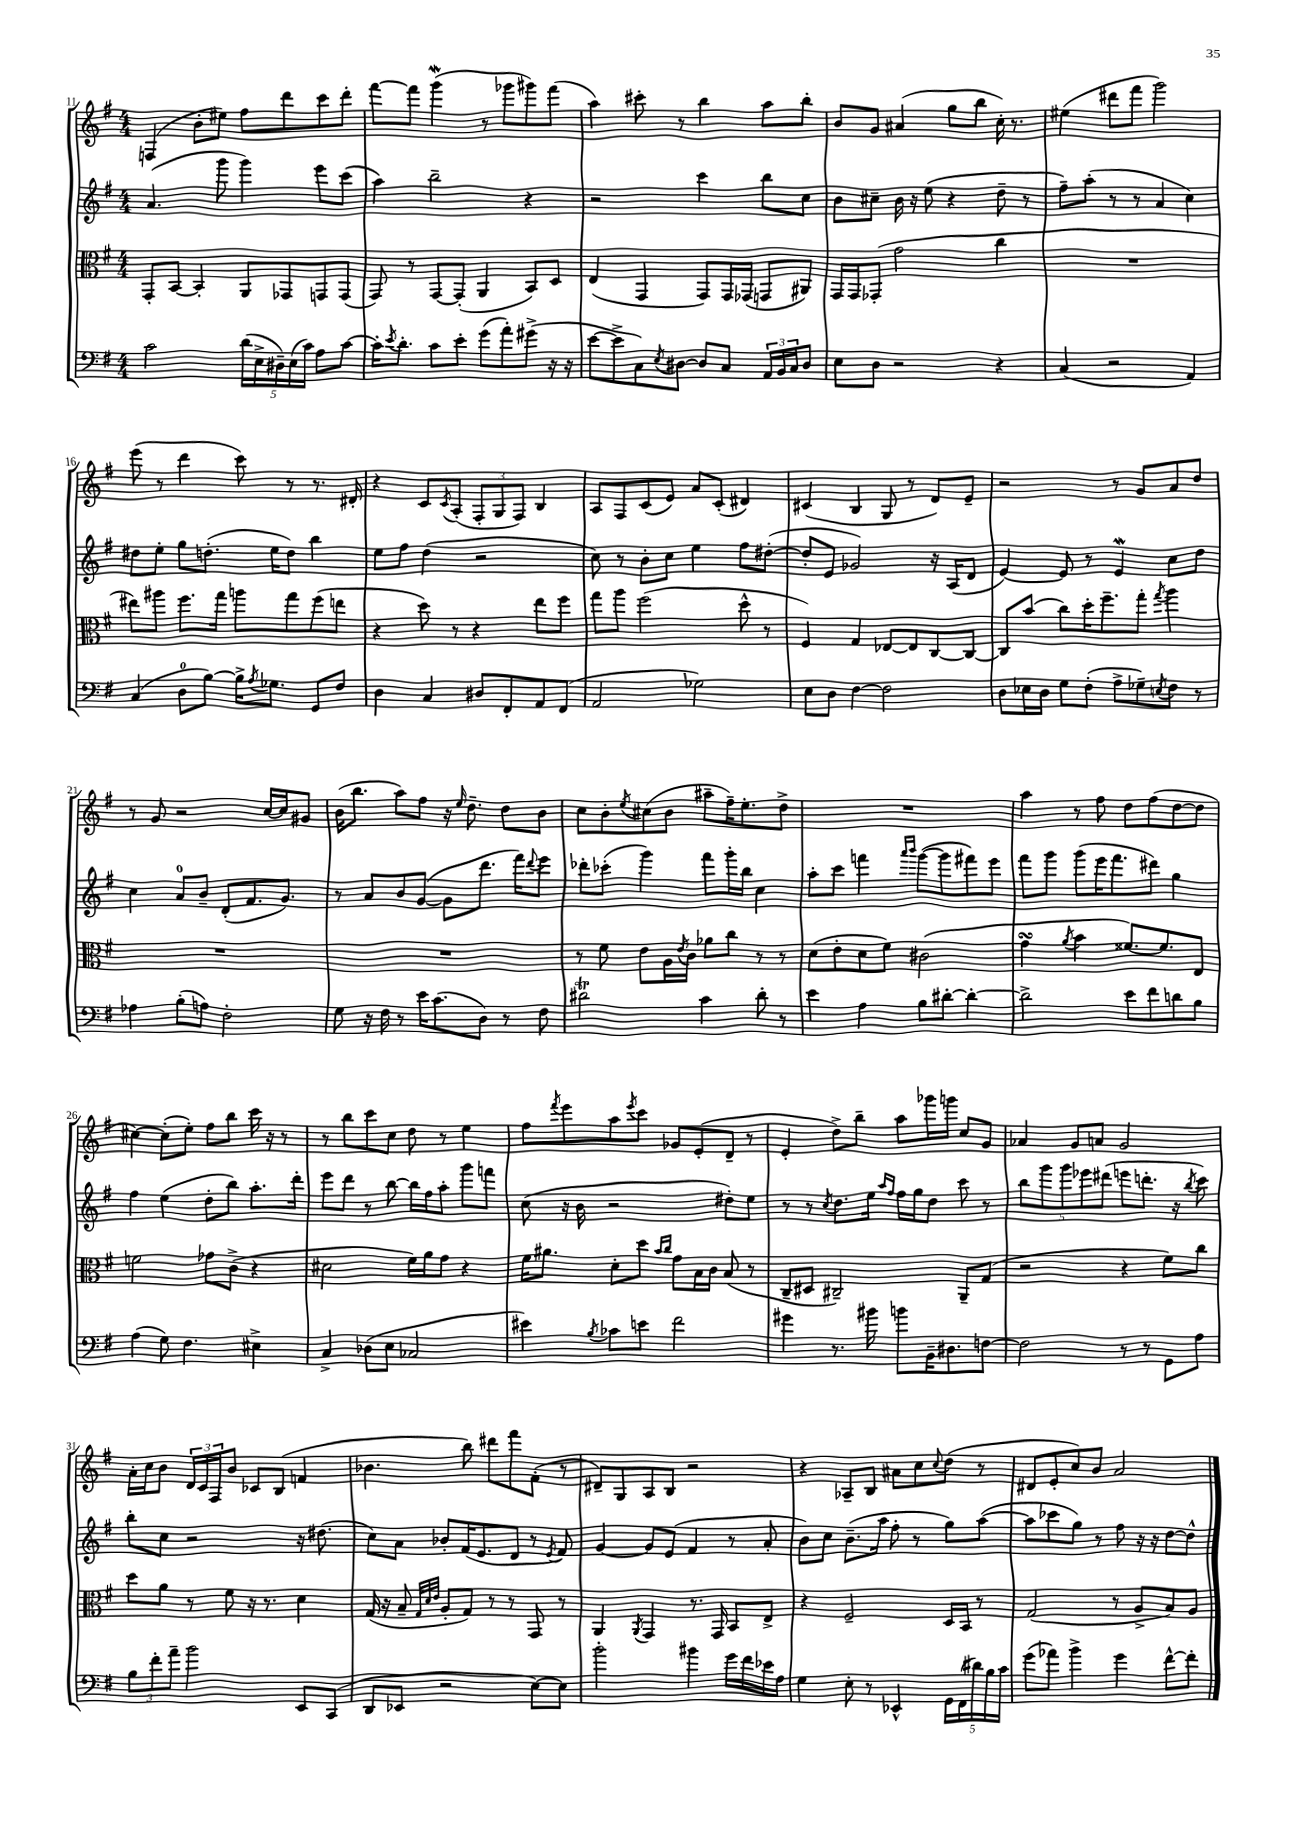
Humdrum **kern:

**kern	**kern	**kern	**kern
*part4	*part3	*part2	*part1
*staff4	*staff3	*staff2	*staff1
*clefF4	*clefC3	*clefG2	*clefG2
*k[f#]	*k[f#]	*k[f#]	*k[f#]
*M4/4	*M4/4	*M4/4	*M4/4
=11	=11	=11	=11
2c\	8GG'/L	(4.a/	(4Fn/
.	[8BB/J	.	.
.	4BB'/]	.	8b'\L
.	.	8ggg\	8ee#X\J)
(20d\LL	8AA/L	4ggg\)	8ff#\L
20E^\	.	.	.
20D#X~\)	.	.	.
.	8GG-X/	.	8ddd\
(20E\	.	.	.
20c\JJ)	.	.	.
8A\L	8GGn/	8eee\L	8ccc\
[8c\J	(8GG/J	(8ccc\J	8ddd'\J
=12	=12	=12	=12
16c'\KL]	8GG/)	4aa\)	[8fff#\L
8qe/	.	.	.
8.d'\J	.	.	.
.	8r	.	8fff#\J]
8c\L	[8GG/L	2bb~\	(4gggw\
8e'\J	(8GG'/J]	.	.
(8g\L	4AA/	.	8r
8a'\)	.	.	8ggg-X\L
(8g#X^\J	8BB/L)	4r	8ggg#X\)
16r	8D/J	.	(8fff#\J
16r	.	.	.
=13	=13	=13	=13
[8e\L	(4E/	2r	4aa\)
8e^\]	.	.	.
8C\)	4GG/	.	8ccc#X'\
8qE/	.	.	.
[8D#X\J	.	.	8r
8D#/L]	8GG/L)	4ccc\	4bb\
8C/J	16GG/L	.	.
.	(16GG-X/JJ	.	.
24AA/LL	8GGn/L	8bb\L	8aa\L
24BB/	.	.	.
24C/J	.	.	.
8D#/J	8AA#X/J)	8cc\J	8bb'\J
=14	=14	=14	=14
8E\L	16GG/LL	8b\L	8b/L
.	16GG/J	.	.
8D\J	(8GG-X'/J	8cc#X~\J	8g/J
2r	2g\	16b\	(4a#X/
.	.	16r	.
.	.	(8ee\	.
.	.	4r	8gg\L
.	.	.	8bb\J
4r	4cc\	8dd~\	16cc'\)
.	.	.	8.r
.	.	8r	.
=15	=15	=15	=15
(4C/	1r	8ff#~\L)	(4ee#X\
.	.	(8aa'\J	.
2r	.	8r	8ddd#X\L
.	.	8r	8fff#\J
.	.	4a/	2ggg\)
4AA/)	.	4cc\)	.
!!LO:LB:g=z
=16	=16	=16	=16
(4C/	8ee#X\L)	8dd#X\L	(8eee\
.	8aa#X\J	8ee'\J	8r
8D\L	8.ff#\L	8gg\L	4ddd\
[8B\J)	.	(8.ddn'\J	.
.	16gg\Jk	.	.
16B^\KL]	8aan\L	.	8ccc\)
8qA/	.	.	.
8.G-X\J	.	16ee\KL	.
.	8gg\	8dd\J)	8r
8GG/L	(8ff#\	4bb\	8.r
8F#/J	8een\J	.	.
.	.	.	16d#X'/
=17	=17	=17	=17
4D\	4r	8ee\L	4r
.	.	8ff#\J	.
4C/	8dd\)	(4dd\	8c/L
.	.	.	8qc/
.	8r	.	(8A'/J
8D#X/L	4r	2r	12F#'/L
.	.	.	12G/
8FF#'/	.	.	.
.	.	.	12F#/J)
8AA/	8ee\L	.	4B/
(8FF#/J	8ff#\J	.	.
=18	=18	=18	=18
2AA/	8gg\L	8cc\)	8A/L
.	8aa\J	8r	8F#/
.	(2ff#\	8b'\L	(8c/
.	.	8cc\J	8e/J)
2G-X\)	.	4ee\	8a/L
.	.	.	(8c'/J
.	8dd^^\	8ff#\L	4d#X/)
.	8r	([8dd#X'\J	.
=19	=19	=19	=19
8E\L	4F#/)	8dd#'/L]	(4c#X/
8D\J	.	8e/J	.
[4F#\	4G/	2g-X/)	4B/
2F#\]	[8E-X/L	.	8G/
.	8E-/]	.	8r
.	[8C/	16r	8d/L)
.	.	(16A/KL	.
.	8C/J_	8d/J	8e~/J
=20	=20	=20	=20
8D\L	8C/L]	[4e/)	2r
16E-X\L	(8b/J	.	.
16D\JJ	.	.	.
8G\L	8cc\L)	8e/]	.
(8F#'\J	16dd'\K	8r	.
.	8.ff#~\	.	.
8A^\L	.	4eW/	8r
8G-X~\)	8gg'\J	.	8g/L
8qEn/	8qgg/	.	.
8F#\J	4aa\	8cc\L	8a/
8r	.	8dd\J	8dd/J
!!LO:LB:g=z
=21	=21	=21	=21
4A-X\	1r	4cc\	8r
.	.	.	8g/
(8B'\L	.	8a/L	2r
8An\J)	.	8b~/J	.
2F#'\	.	(8d'/L	.
.	.	8.f#/	.
.	.	.	[16cc/LL
.	.	8.g/J)	16cc/J]
.	.	.	8g#X/J
=22	=22	=22	=22
8G\	1r	8r	(16b\KL
.	.	.	8.bb\J
16r	.	8a/L	.
16F#\	.	.	.
8r	.	8b/	8aa\L)
16e\KL	.	([8g/J	8ff#\J
(8.c\	.	.	.
.	.	8g\L]	16r
.	.	.	16qqee/
.	.	.	8.dd~\
8D\J)	.	8.ddd\J	.
8r	.	.	8dd\L
.	.	16fff#\KL)	.
.	.	8qqddd/	.
8F#\	.	8eee\J	8b\J
=23	=23	=23	=23
2d#Xt\	8r	8ddd-X'\L	8cc\L
.	8f#\	(8ccc-X'\J	8b'\
.	.	.	8qee/
.	8e\L	4ggg\)	(8cc#X\
.	16A\L	.	8b\J
.	8qe/	.	.
.	16c\JJ	.	.
4c\	8a-X\L	8fff#\L	8aa#X~\L
.	8cc\J	16ggg'\L	16ff#~\K)
.	.	16bb\JJ	8.ee'\
8d#'\	8r	4cc\	.
8r	8r	.	8dd^\J
=24	=24	=24	=24
4e\	(8d\L	8aa'\L	1r
.	8e'\	8ccc\J	.
4A\	8d\	4fffn\	.
.	8f#\J)	.	.
.	.	16qqaaa/LL	.
.	.	16qqbbb/JJ	.
8B\L	(2c#X\	([8ggg\L	.
[8d#X'\J	.	8ggg\]	.
4d#'\_	.	8fff#X\)	.
.	.	8eee\J	.
=25	=25	=25	=25
2d#^\]	4gsSSs\	8fff#\L	4aa\
.	.	8ggg\J	.
.	8qa/	.	.
.	4b\	(8ggg\L	8r
.	.	16eee\K	8ff#\
.	.	8.fff#\	.
8e\L	[8.f##X/L)	.	8dd\L
8f#\	.	8ddd#X\J)	(8ff#\
.	8.f##/]	.	.
8dn\	.	4gg\	[8dd\
8B\J	8E/J	.	8dd\J]
!!LO:LB:g=z
=26	=26	=26	=26
(4A\	2fn\	4ff#\	[4cc#X\)
8G\)	.	(4ee\	(8cc#'\L]
4.F#\	.	.	8ee'\J)
.	8g-X\L	8dd'\L	8ff#\L
.	(8c^\J	8bb\J)	8bb\J
4E#X^\	4r	8.aa'\L	16ccc\
.	.	.	16r
.	.	.	8r
.	.	16ddd'\Jk	.
=27	=27	=27	=27
4C^/	2d#X\	8eee\L	8r
.	.	8ddd\J	8bb\L
(8D-X\L	.	8r	8ccc\
8E\J	.	[8bb\	8cc\J
2C-X/	16f#\LL)	16bb\LL]	8dd\
.	16a\J	16ff#\J	.
.	8g\J	8aa'\J	8r
.	4r	8ggg\L	4ee\
.	.	8fffn\J	.
=28	=28	=28	=28
4e#X\)	16f#\KL	(8cc\	8ff#\L
.	8.a#X\J	.	.
.	.	.	8qfff#/
.	.	16r	8eee\
.	.	16b\	.
8qB/	.	.	.
8c-X\L	8d'\L	2r	8aa\
.	.	.	8qeee/
8en\J	8dd\J	.	8ccc\J
.	16qqb/LL	.	.
.	16qqcc/JJ	.	.
2f#\	8g\L	.	8g-X/L
.	16B\L	.	(8e'/
.	16c\JJ	.	.
.	(8B/	8dd#X'\L)	8d~/J
.	8r	8ee\J	8r
=29	=29	=29	=29
4g#X\	8C~/L	8r	4e'/
.	8D#X/J	8r	.
.	.	8qcc/	.
8.r	2C#X~/)	8.dd\L	8dd^\L)
.	.	.	8bb~\J
16b#X\	.	16ee\Jk	.
.	.	16qqaa/LL	.
.	.	16qqff#/JJ	.
8bn\L	.	16ff#\LL	8aa\L
.	.	16gg\J	.
16BB~\K	.	8dd\J	16ggg-X\L
8.D#X\	.	.	16gggn\JJ
.	8AA~/L	8ccc\	8cc/L
[8Fn\J	(8G/J	8r	8g/J
=30	=30	=30	=30
2F\]	2r	10bb\L	4a-X/
.	.	10ggg\	.
.	.	10ggg\	.
.	.	.	8g/L
.	.	10eee-X\	.
.	.	.	8an/J
.	.	(10ddd#X\J	.
8r	4r	8eeen\L	2g/
8r	.	8.dddn'\J	.
8GG\L	8f#\L)	.	.
.	.	16r	.
.	.	8qbb/	.
8A\J	8cc\J	8ccc\)	.
!!LO:LB:g=z
=31	=31	=31	=31
12B\L	8dd\L	8bb'\L	16a'\LL
.	.	.	16cc\J
12f#'\	.	.	.
.	8a\J	8cc\J	8b\J
12a~\J	.	.	.
2b\	8r	2r	24d/LL
.	.	.	24c/
.	.	.	24F#/J
.	8f#\	.	8b/J
.	16r	.	8c-X/L
.	8.r	.	.
.	.	.	(8B/J
8EE/L	4d\	16r	4fn/
.	.	(8.dd#X\	.
(8CC/J	.	.	.
=32	=32	=32	=32
8DD/L	(16G/	8cc\L)	4.b-X\
.	16r	.	.
8EE-X/J	8B~/	8a\J	.
.	32qqG/LLL	.	.
.	32qqd/	.	.
.	32qqe/JJJ	.	.
2r	8A'/L	8b-X'/L	.
.	8G/J)	(16f#/K	8bb\)
.	.	8.e/	.
.	8r	.	8ddd#X\L
.	8r	8d/J	8fff#\
[8E\L)	8GG/	8r	(8f#'\J
.	.	8qe/	.
8E\J]	8r	8f#/)	8r
=33	=33	=33	=33
2b'\	4AA/	[4g/	8d#X~/L)
.	.	.	8G/
.	8qAA/	.	.
.	4GG/	8g/L]	8A/
.	.	(8e/J	8B/J
4b#X\	8.r	4f#/	2r
.	16GG/	.	.
16g\LL	8BB/L	8r	.
16f#\	.	.	.
16e-X\	8E^/J	8a'/	.
16A\JJ	.	.	.
=34	=34	=34	=34
4G\	4r	8b\L)	4r
.	.	8cc\J	.
8E'\	2F#~/	(8.b~\L	8A-X~/L
8r	.	.	8B/J
.	.	16aa\Jk	.
4EE-X^^/	.	8ff#'\	8a#X\L
.	.	8r	8cc\
.	.	.	8qqcc/
20GG\LL	16D/LL	8gg\L)	(8dd\J
(20FF#\	.	.	.
.	16BB/JJ	.	.
20d#X\)	.	.	.
.	8r	([8aa\J	8r
20B\	.	.	.
20c\JJ	.	.	.
=35	=35	=35	=35
(8g\L	(2G/	8aa\L]	8d#X/L
8a-X\J)	.	8ccc-X\	8e'/
4b^\	.	8gg\J)	8cc/)
.	.	8r	8b/J
4g\	8r	8ff#\	2a/
.	8A^/L	16r	.
.	.	16r	.
[8f#^^\L	8B/)	[8dd\L	.
8f#'\J]	8A/J	8dd^^\J]	.
==	==	==	==
*-	*-	*-	*-
